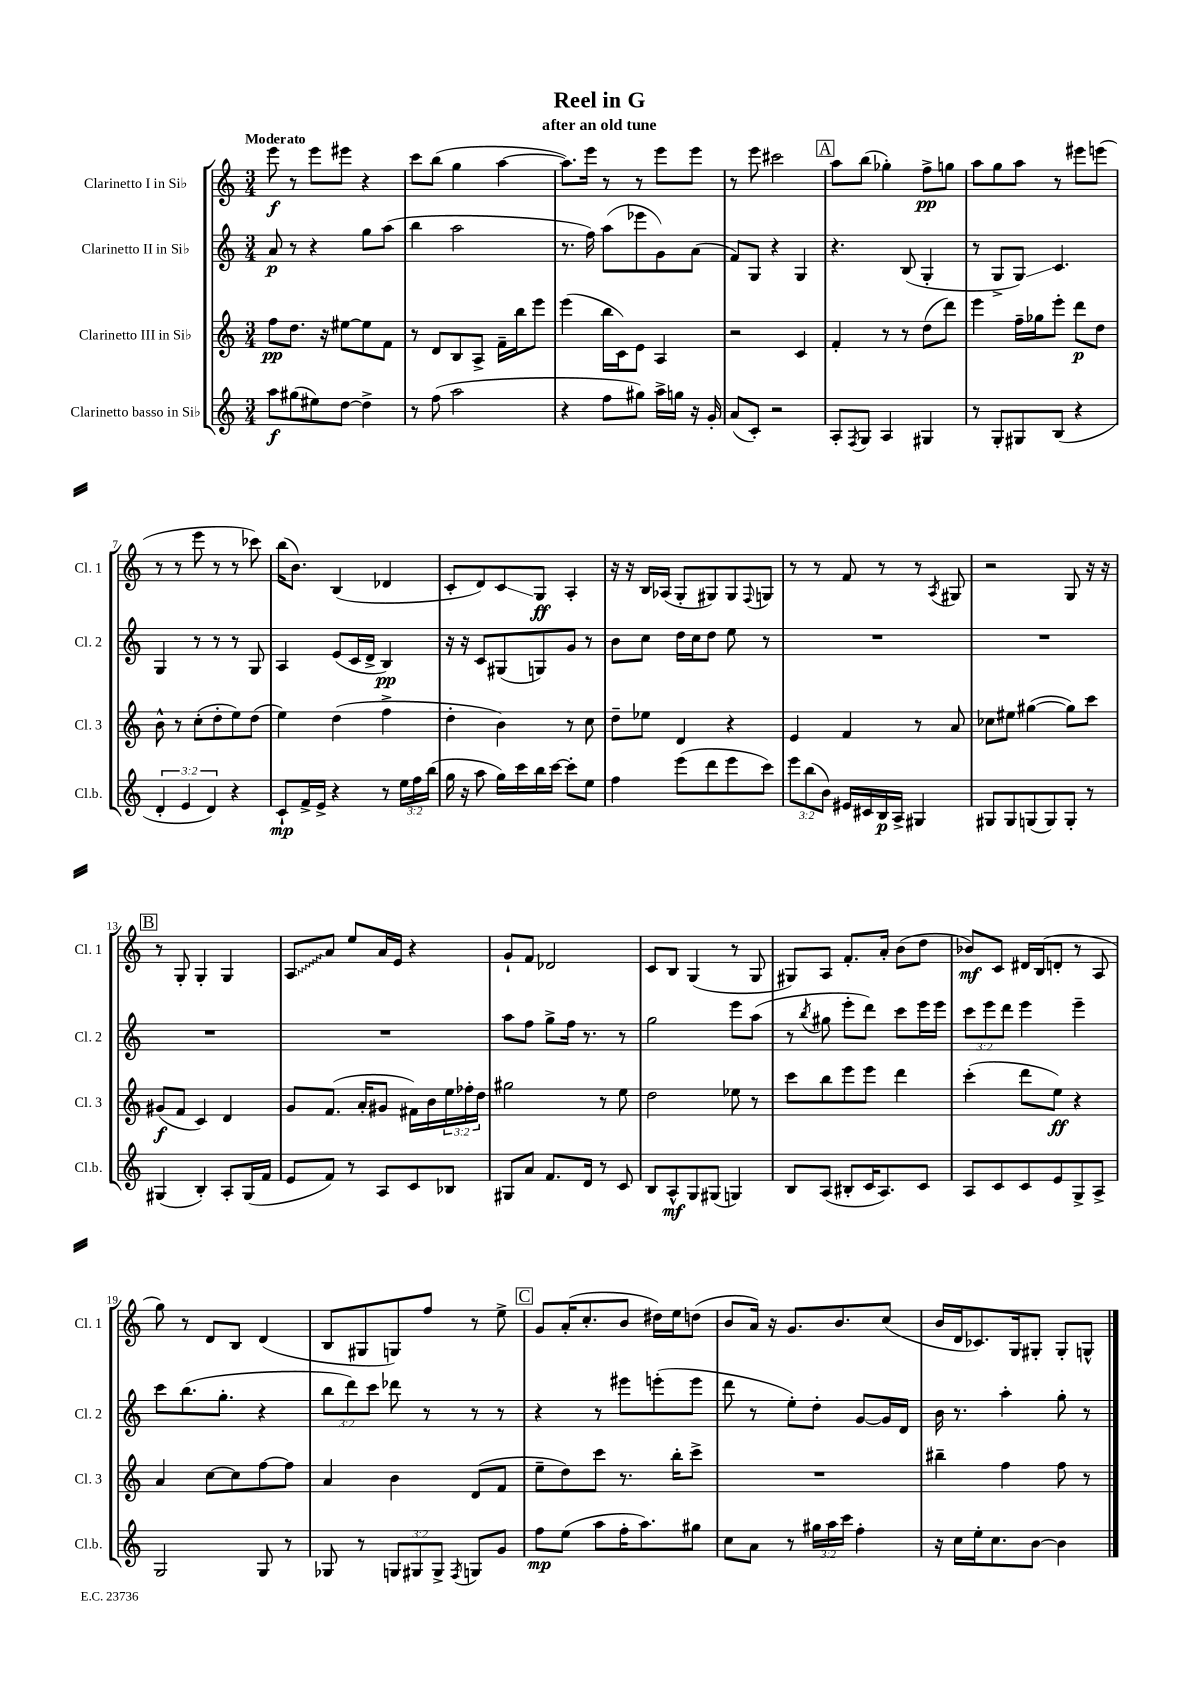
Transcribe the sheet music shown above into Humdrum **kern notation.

**kern	**kern	**kern	**kern
*staff4	*staff3	*staff2	*staff1
*clefG2	*clefG2	*clefG2	*clefG2
*k[]	*k[]	*k[]	*k[]
*M3/4	*M3/4	*M3/4	*M3/4
8aa\L	8ff\L	8a/	8eee\
(8gg#\	8.dd\J	8r	8r
8ee#\)	.	4r	8eee\L
.	16r	.	.
[8dd\J	[8ee#\L	.	8eee#\J
4dd^\]	8ee#\]	8gg\L	4r
.	8f\J	(8aa\J	.
=	=	=	=
8r	8r	4bb\	8ccc\L
(8ff\	8d/L	.	(8bb\J
2aa\	8B/	2aa\	4gg\
.	8A^/J	.	.
.	16f~\LL	.	[4aa\
.	16bb\J	.	.
.	8eee\J	.	.
=	=	=	=
4r	(4eee\	8.r	8.aa\]L)
.	.	16ff\)	16eee\Jk
8ff\L	16bb\LL	(8aa\L	8r
.	16c\J)	.	.
8gg#\J)	8e\J	8eee-\	8r
16aa^\LL	4A/	8g\)	8eee\L
16gg\JJ	.	.	.
16r	.	(8a\J	8eee\J
16g'/	.	.	.
=	=	=	=
(8a/L	2r	8f/L)	8r
8c'/J)	.	8G/J	8eee\
2r	.	4r	2ccc#\
.	4c/	4G/	.
=	=	=	=
8A'/L	4f'/	4.r	8aa\L
8qF/	.	.	.
8G/J	.	.	(8bb\J
4A/	8r	.	4gg-'\)
.	8r	(8B/	.
4G#/	(8dd\L	4G'/	8ff^\L
.	8ddd\J)	.	8gg\J
=	=	=	=
8r	4eee\	8r	8aa\L
8G'/L	.	8G^/L	8gg\
8G#/	16ff~\LL	8G/J)	8aa\J
.	16gg-\J	.	.
(8B/J	8eee'\J	4.c/	8r
4r	8ddd\L	.	8eee#\L
.	8dd\J	.	(8eee\J
=	=	=	=
6d'/	8b^^\	4G/	8r
.	8r	.	8r
6e/	.	.	.
.	(8cc'\L	8r	8eee\
6d/)	.	.	.
.	8dd'\	8r	8r
4r	8ee\)	8r	8r
.	(8dd\J	8G/	8ccc-\)
=	=	=	=
8c`/L	4ee\)	4A/	(16bb\LK
.	.	.	8.b\J)
16f^/L	.	.	.
16e^/JJ	.	.	.
4r	(4dd\	(8e/L	(4B/
.	.	16c/L	.
.	.	16d^/JJ	.
8r	4ff^\	4B/)	4d-/
24ee\LL	.	.	.
24ff\	.	.	.
(24bb\JJ	.	.	.
=	=	=	=
16gg\	4dd'\	16r	8c'/L
16r	.	16r	.
8aa\	.	8c/L	8d/)
16gg\LL)	4b\)	(8G#/	8c/
16ccc\	.	.	.
16bb\	.	8G/)	8G/J
[16ccc\JJ	.	.	.
8ccc'\]L	8r	8g/J	4A'/
8ee\J	8cc\	8r	.
=	=	=	=
4ff\	8dd~\L	8b\L	16r
.	.	.	16r
.	8ee-\J	8cc\J	16B/LL
.	.	.	(16A-/JJ
(8eee\L	4d/	16dd\LL	8G'/L
.	.	16cc\J	.
8ddd\	.	8dd\J	8G#/)
8eee\	4r	8ee\	8G#/
.	.	.	8qqF/
8ccc\J)	.	8r	8G/J
=	=	=	=
12eee\L	4e/	2.r	8r
(12bb\	.	.	.
.	.	.	8r
12b\J)	.	.	.
16e#/LL	4f/	.	8f/
16c#/	.	.	.
16B/	.	.	8r
16A^/JJ	.	.	.
4G#/	8r	.	8r
.	.	.	8qA/
.	8a/	.	8G#/
=	=	=	=
8G#/L	8cc-\L	2.r	2r
8G#/	8ee#\J	.	.
(8G/	([4gg#\	.	.
8G/)	.	.	.
8G'/J	8gg#\]L)	.	8G/
8r	8ccc\J	.	16r
.	.	.	16r
=	=	=	=
(4G#/	(8g#/L	2.r	8r
.	8f/J	.	8G'/
4B'/)	4c/)	.	4G'/
8A'/L	4d/	.	4G/
(16G#/L	.	.	.
16f/JJ	.	.	.
=	=	=	=
8e/L	8g/L	2.r	8A/L
8f/J)	(8.f/J	.	8a/J
8r	.	.	8ee/L
.	16a'/LK	.	.
8A/L	8g#/J	.	16a/L
.	.	.	16e/JJ
8c/	16f#\LL)	.	4r
.	16b\	.	.
8B-/J	24ee\	.	.
.	24ff-'\	.	.
.	24dd\JJ	.	.
=	=	=	=
8G#/L	2gg#\	8aa\L	8g`/L
8a/J	.	8ff\J	8f/J
8.f/L	.	8gg^\L	2d-/
.	.	16ff\Jk	.
16d/Jk	.	8.r	.
8r	8r	.	.
8c/	8ee\	8r	.
=	=	=	=
8B/L	2dd\	2gg\	8c/L
8A^^/	.	.	8B/J
8G/	.	.	(4G/
(8G#/J	.	.	.
4G/)	8ee-\	8eee\L	8r
.	8r	(8aa\J	8G/
=	=	=	=
8B/L	8ccc\L	8r	8G#/L)
.	.	8qbb/	.
(8A/J	8bb\	8gg#\	8A/J
8B#'/L	8eee\	8eee'\L	8.f'/L
16c/K	8eee\J	8ddd\J)	.
8.A/)	.	.	16a'/Jk
.	4ddd\	8ccc\L	(8b\L
8c/J	.	16eee\L	8dd\J
.	.	16eee\JJ	.
=	=	=	=
8A/L	(4ccc'\	12ccc\L	8b-/L)
.	.	12eee\	.
8c/	.	.	8c/J
.	.	12ddd\J	.
8c/	8ddd\L	4eee\	16d#/LL
.	.	.	(16B/J
8e/	8ee\J)	.	8d'/J
8G^/	4r	4eee~\	8r
8A^/J	.	.	8A/
=	=	=	=
2G/	4a/	8ccc\L	8gg\)
.	.	(8.bb\	8r
.	[8cc\L	.	8d/L
.	.	8.gg'\J	.
.	8cc\]	.	8B/J
8G/	[8ff\	4r	(4d/
8r	8ff\]J	.	.
=	=	=	=
8G-/	4a/	12bb\L	8B/L
.	.	12ddd\)	.
8r	.	.	8G#/
.	.	12ccc\J	.
12G/L	4b\	8ddd-\	8G/)
12G#/	.	.	.
.	.	8r	8ff/J
12G#^/J	.	.	.
8qF/	.	.	.
8G/L	(8d/L	8r	8r
8g/J	8f/J	8r	8ee^\
=	=	=	=
8ff\L	8ee~\L	4r	8g/L
(8ee\J	8dd\)	.	(16a'/K
.	.	.	8.cc'/
8aa\L	8ccc\J	8r	.
16ff'\K	8.r	8eee#\L	8b/J
8.aa\)	.	.	.
.	.	(8eee'\	16dd#\LL)
.	16bb'\LK	.	16ee\J
8gg#\J	8ccc^\J	8eee\J	(8dd\J
=	=	=	=
8cc\L	2.r	8ddd\	8b/L
8a\J	.	8r	16a/Jk)
.	.	.	16r
8r	.	8ee'\L)	8.g/L
24gg#\LL	.	8dd'\J	.
24aa\	.	.	.
.	.	.	8.b/
24ccc\JJ	.	.	.
4ff'\	.	[8g/L	.
.	.	16g/]L	(8cc/J
.	.	16d/JJ	.
=	=	=	=
16r	4bb#~\	16b\	16b/LL
16cc\LL	.	8.r	16d/J
16ee'\J	.	.	8.c-/)
8.cc\	.	.	.
.	4ff\	4aa'\	.
.	.	.	16G/k
[8b\J	.	.	8G#'/J
4b\]	8ff\	8gg'\	8G#'/L
.	8r	8r	8G^^/J
==	==	==	==
*-	*-	*-	*-
